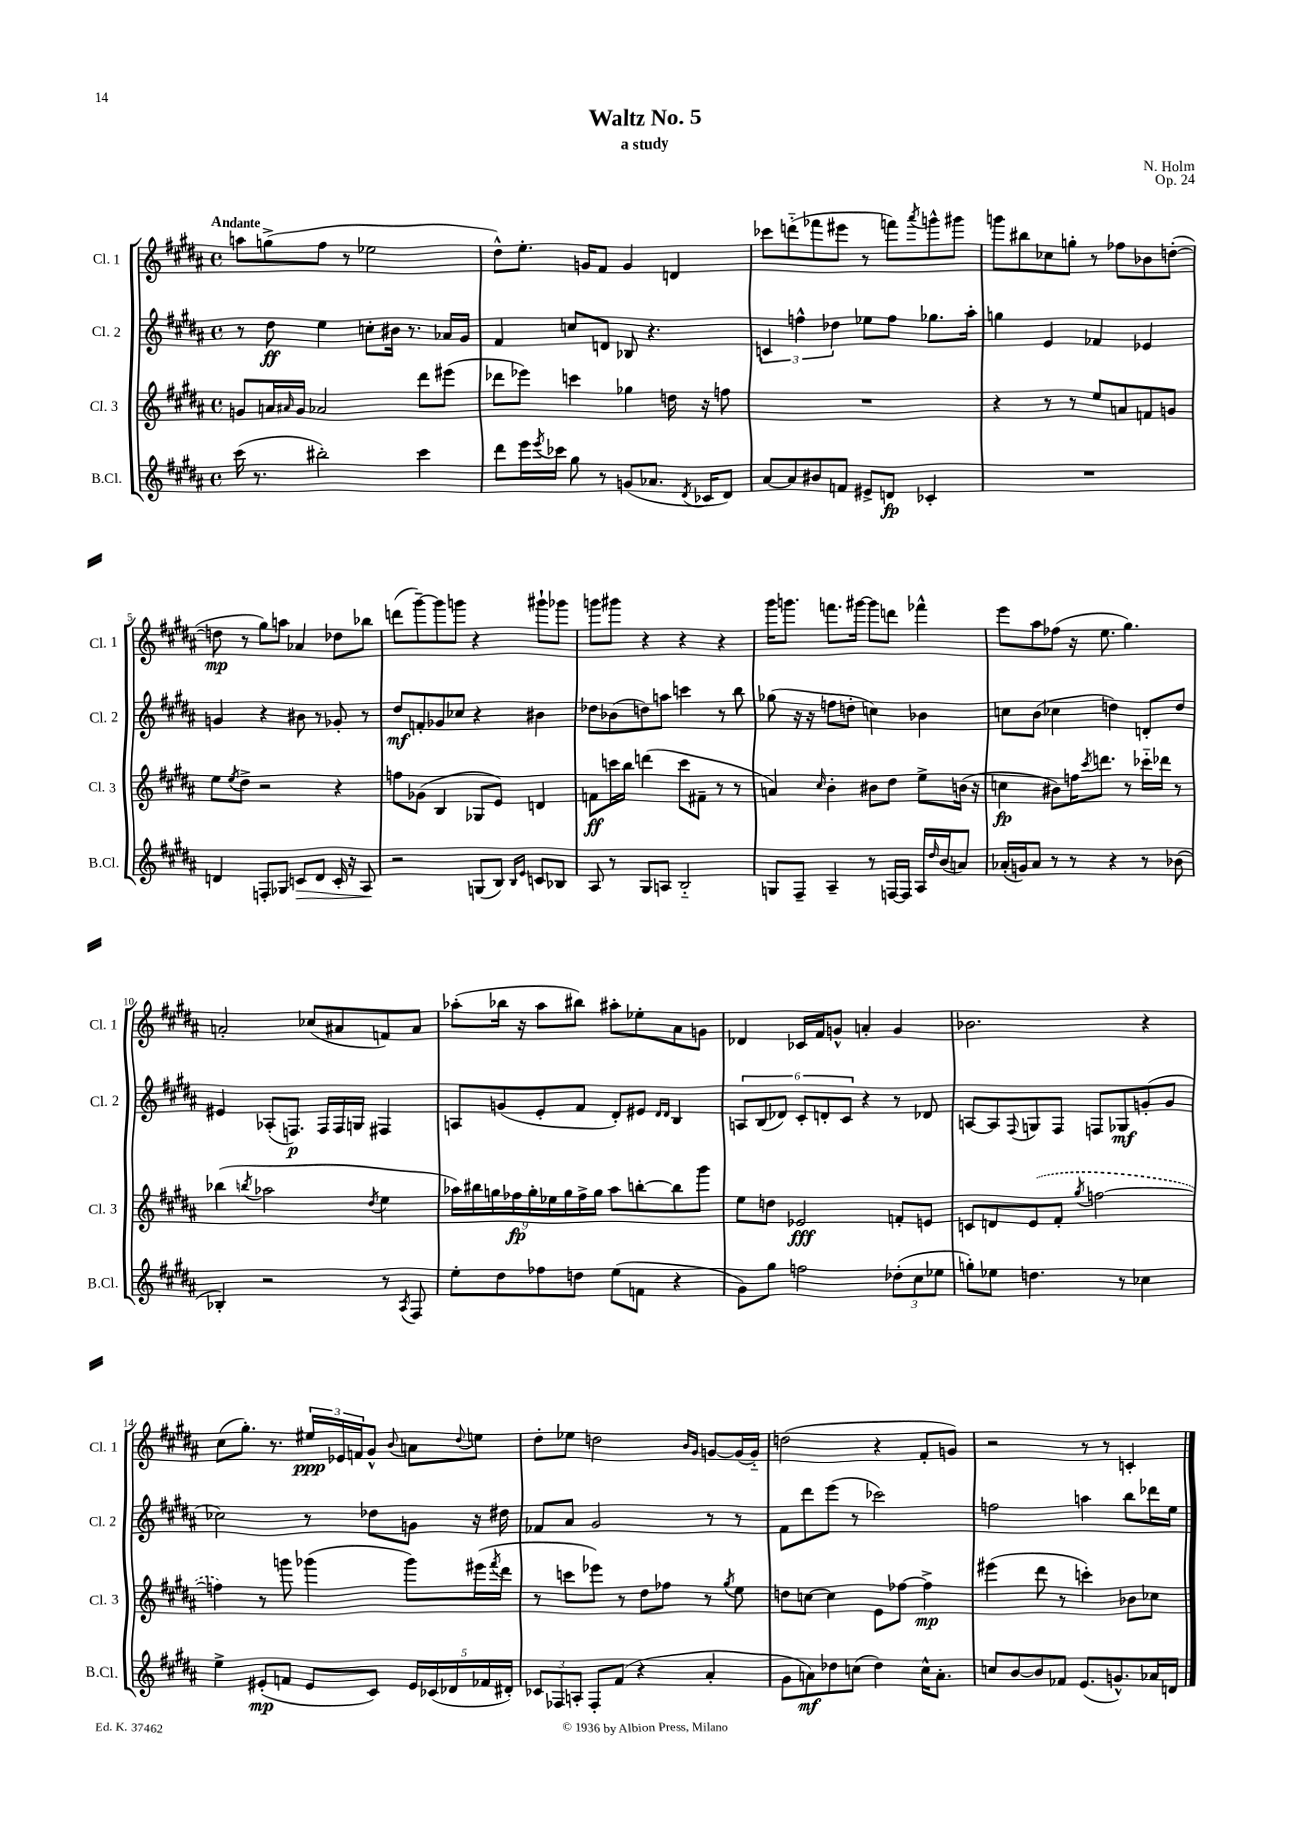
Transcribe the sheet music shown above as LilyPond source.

\header { title = "Waltz No. 5" composer = "N. Holm" subtitle = "a study" opus = "Op. 24" }
<<
\new StaffGroup <<
\new Staff = "s0" \with { instrumentName = "Cl. 1" shortInstrumentName = "Cl. 1" } {
    \clef treble \key b \major \defaultTimeSignature \time 4/4 \tempo "Andante"
    a''8 g''8->( fis''8 r8 ees''2 |
    dis''8-^) e''8.-. g'16 fis'8 g'4 d'4 |
    ces'''8 d'''8-_( fes'''8 eis'''8 r8 f'''8) \acciaccatura { ais'''8 } g'''8-^ gis'''8 |
    g'''8 bis''8 ces''8 g''8-. r8 fes''8 bes'8 d''8~-.( |
    d''8\mp r8 gis''8) a''8 aes'4 des''8 bes''8 |
    d'''8( gis'''8~--) gis'''8 g'''8 r4 gis'''8-! ges'''8 |
    g'''8 gis'''8 r4 r4 r4 |
    gis'''16 g'''8. f'''8. gis'''16~ gis'''8 d'''8 fes'''4-^ |
    e'''8 ais''8 fes''8( r16 e''8. gis''4.) |
    a'2-. ces''8( ais'8 f'8) ais'8 |
    aes''8-.( bes''16 r16 aes''8 bis''8) ais''8-. ees''8-. ais'8 g'8 |
    des'4 ces'16 fis'16 g'8-^ a'4-. g'4 |
    bes'2. r4 |
    cis''8( gis''8.-.) r8. \tuplet 3/2 { eis''16\ppp ees'16 f'16 } gis'8-^ \appoggiatura { b'8 } a'8 \appoggiatura { dis''8 } e''8 |
    dis''8-. ees''8 d''2 \grace { b'16 gis'16 } g'8~ g'16( g'16-_) |
    d''2( r4 fis'8-. g'8) |
    r2 r8 r8 c'4-. \bar "|." |
}
\new Staff = "s1" \with { instrumentName = "Cl. 2" shortInstrumentName = "Cl. 2" } {
    \clef treble \key b \major \defaultTimeSignature \time 4/4
    r8 dis''8\ff e''4 c''8-. bis'16 r8. aes'16 gis'16 |
    fis'4 c''8 d'8 bes8 r4. |
    \tuplet 3/2 { c'4 f''4-^ des''4 } ees''8 f''8 ges''8. ais''16-. |
    g''4 e'4 fes'4 ees'4 |
    g'4 r4 bis'8 r8 ges'8-. r8 |
    dis''8\mf f'8-. ges'8 ces''8 r4 bis'4 |
    des''8 bes'8( d''8) a''8 c'''4 r8 b''8 |
    ges''8( r16 r16 f''8 d''8-. c''4) bes'4 |
    c''8 b'8( ces''4 d''4) d'8-. d''8 |
    eis'4 aes8-.( f8.\p) f16 f16 g16 fis4 |
    a8 g'8( e'8-. fis'8 dis'8-.) eis'8 \grace { dis'16 dis'16 } b4 |
    \tuplet 6/4 { a8 b8( des'8) cis'8-. d'8-. cis'8 } r4 r8 des'8 |
    a8~ a8 \appoggiatura { fis8 } g8 fis8 f8 ges8\mf g'8-.( g'8 |
    ces''2) r8 des''8 g'8 r16 dis''16 |
    fes'8 ais'8 gis'2 r8 r8 |
    fis'8 dis'''8 e'''8( r8 ces'''2) |
    f''2 a''4 b''8 des'''16 e''16 \bar "|." |
}
\new Staff = "s2" \with { instrumentName = "Cl. 3" shortInstrumentName = "Cl. 3" } {
    \clef treble \key b \major \defaultTimeSignature \time 4/4
    g'8 a'16 \grace { ais'16 } g'16 aes'2 dis'''8 eis'''8( |
    des'''8 ees'''8) c'''4 ges''4 d''16 r16 f''8 |
    R1 |
    r4 r8 r8 e''8 a'8 f'8 g'8 |
    e''8 \acciaccatura { e''8 } dis''8-> r2 r4 |
    f''8 ges'8( b4 ges8 e'8) d'4 |
    f'8\ff c'''16 b''16 d'''4( c'''8 fis'8-- r8 r8 |
    a'4) \grace { cis''16 } b'4-. bis'8 dis''8 e''8-> b'16( r16 |
    c''4\fp bis'8) f''16 \acciaccatura { cis'''8 } d'''8. r8 ces'''16-_ des'''16 r8 |
    bes''4( \acciaccatura { b''8 } aes''2 \acciaccatura { dis''8 } e''4 |
    \tuplet 9/8 { aes''16) bis''16 g''16 fes''16\fp g''16-. ees''16 g''16 fes''16-> g''16 } aes''8 b''8~-. b''8 gis'''8 |
    e''8 d''8 ees'2\fff f'8-. e'8 |
    c'8 d'8 \once \slurDashed e'8( fis'8-. \acciaccatura { gis''8 } f''2~ |
    f''4) r8 g'''8 ges'''4( ges'''8) eis'''16( \acciaccatura { fis'''8 } dis'''16 |
    r8 c'''8 ees'''8) r8 dis''8 fes''8 r8 \acciaccatura { gis''8 } e''8 |
    d''8 c''8~ c''4 e'8 fes''8~ fes''4->\mp |
    eis'''4( dis'''8 r8 c'''4-.) bes'8 ces''8 \bar "|." |
}
\new Staff = "s3" \with { instrumentName = "B.Cl." shortInstrumentName = "B.Cl." } {
    \clef treble \key b \major \defaultTimeSignature \time 4/4
    cis'''16( r8. bis''2-.) cis'''4 |
    dis'''8 e'''16 \acciaccatura { e'''8 } ces'''16 gis''8 r8 g'8( aes'8. \acciaccatura { dis'8 } ces'16 dis'8) |
    ais'8~ ais'8 bis'8 f'8 eis'8-> d'8\fp ces'4-. |
    R1 |
    d'4 f8-. ges8 c'8\> d'8 c'16-. r16 ais8\! |
    r2 g8( b8) \grace { b16 e'16 } c'8 bes8 |
    ais8 r8 gis8 a8 b2-_ |
    g8 fis8-- ais4-- r8 f16~ f16 ais16 \grace { dis''16 } b'16( a'8) |
    aes'16-.( g'16) aes'8 r8 r8 r4 r8 bes'8( |
    bes4-.) r2 r8 \acciaccatura { ais8 } fis8 |
    e''8-. dis''8 fes''8 d''8 e''8( f'8 r4 |
    gis'8) gis''8 f''2 \tuplet 3/2 { des''8-.( cis''8 ees''8 } |
    g''8-.) ees''8 d''4. r8 ces''4 |
    e''4-> eis'8-.\mp( f'8 eis'8 cis'8) \tuplet 5/4 { eis'16 ces'16( des'16 fes'16 dis'16-.) } |
    \tuplet 3/2 { ces'8 fes8 a8-. } fes8-. fis'8( r4 ais'4-. |
    gis'8 a'8\mf) des''8 c''8( des''4) c''16-^ a'8.-. |
    c''8 b'8~ b'8 fes'8 e'8.( g'8.-^) aes'16 d'16 \bar "|." |
}
>>
>>
